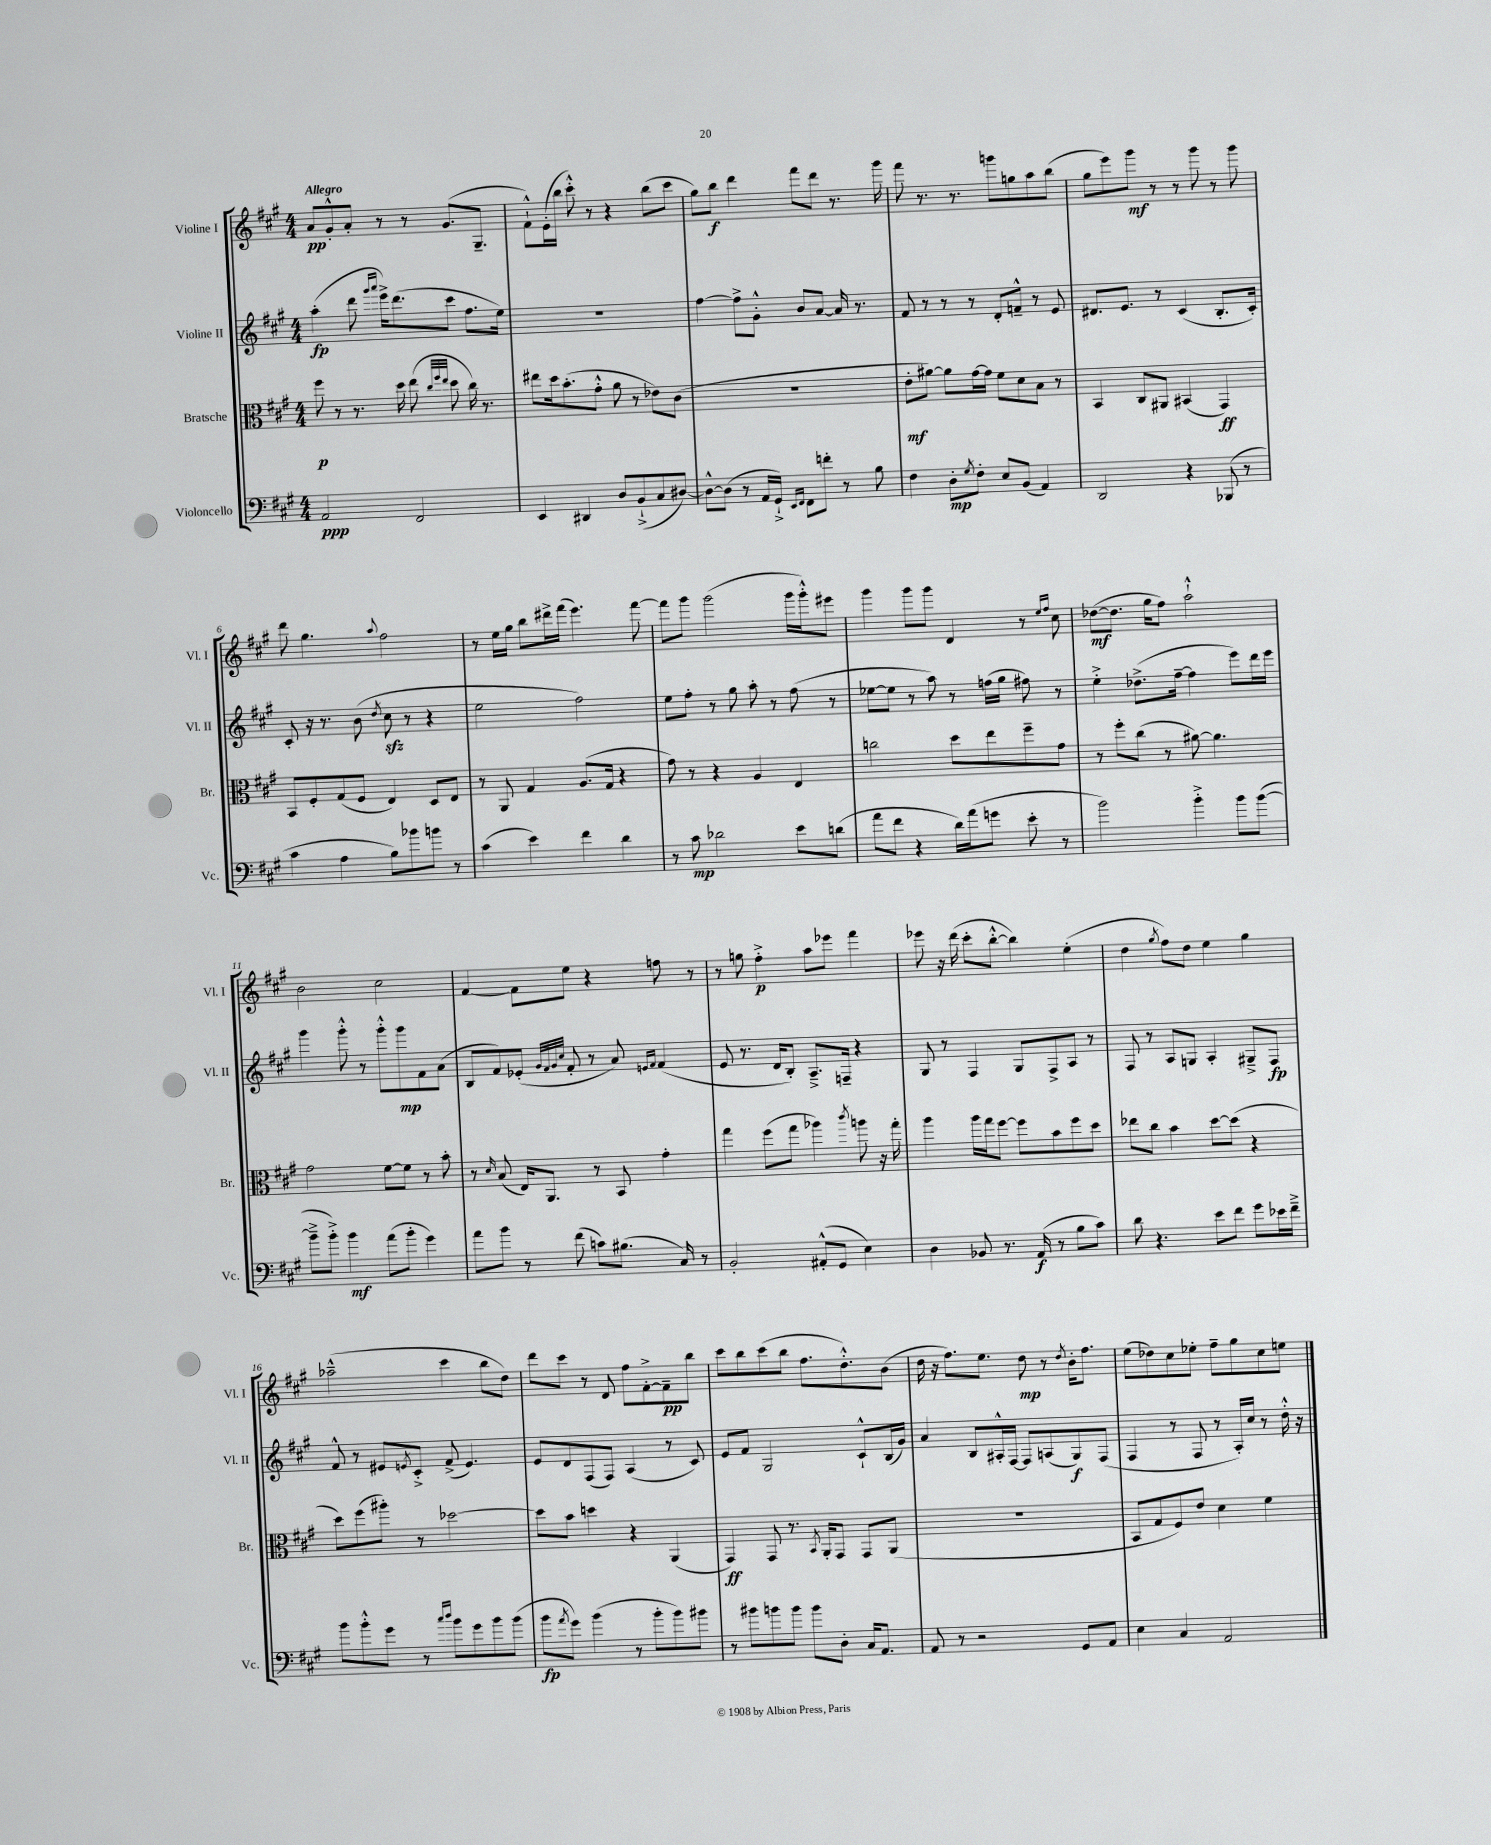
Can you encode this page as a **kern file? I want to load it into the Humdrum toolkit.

**kern	**dynam	**kern	**dynam	**kern	**dynam	**kern	**dynam
*part4	*part4	*part3	*part3	*part2	*part2	*part1	*part1
*staff4	*staff4	*staff3	*staff3	*staff2	*staff2	*staff1	*staff1
*I"Violoncello	*	*I"Bratsche	*	*I"Violine II	*	*I"Violine I	*
*I'Vc.	*	*I'Br.	*	*I'Vl. II	*	*I'Vl. I	*
*clefF4	*	*clefC3	*	*clefG2	*	*clefG2	*
*k[f#c#g#]	*	*k[f#c#g#]	*	*k[f#c#g#]	*	*k[f#c#g#]	*
*M4/4	*	*M4/4	*	*M4/4	*	*M4/4	*
=1	=1	=1	=1	=1	=1	=1	=1
!	!	!	!	!	!	!LO:TX:a:B:t=Allegro	!
2AA/	ppp	8ff#\	p	(4aa'\	fp	8a/L	pp
.	.	8r	.	.	.	8g#'^^/	.
.	.	8.r	.	8ddd\	.	8a'/J	.
.	.	.	.	16qqggg#/LL	.	.	.
.	.	.	.	16qqaaa/JJ	.	.	.
.	.	.	.	16eee^\KL)	.	8r	.
.	.	16dd\	.	(8.ddd\	.	.	.
2FF#/	.	(8ee\	.	.	.	8r	.
.	.	32qqcc#/LLL	.	.	.	.	.
.	.	32qqff#/	.	.	.	.	.
.	.	32qqee/JJJ	.	.	.	.	.
.	.	8dd\	.	8ccc#\J	.	(8.g#/L	.
.	.	16cc#\)	.	8.ff#\L	.	.	.
.	.	8.r	.	.	.	8.G#~/J	.
.	.	.	.	16ee\Jk)	.	.	.
=2	=2	=2	=2	=2	=2	=2	=2
4EE/	.	8ee#X\L	.	1r	.	8f#`^^\L)	.
.	.	16dd\k	.	.	.	(16e'\L	.
.	.	(8.b'\	.	.	.	16bb\JJ	.
4DD#X/	.	.	.	.	.	8ccc#'^^\)	.
.	.	8g#'^^\J	.	.	.	8r	.
8D/L	.	8a\	.	.	.	4r	.
(8BB`^/	.	8r	.	.	.	.	.
8C#/	.	8e-X\L)	.	.	.	(8bb\L	.
[8D#X/J)	.	(8c#\J	.	.	.	8ccc#\J	.
=3	=3	=3	=3	=3	=3	=3	=3
8D#^^\L_	.	1r	.	[4ff#\	.	8gg#\L)	.
(8D#\J]	.	.	.	.	.	8bb\J	f
8r	.	.	.	8ff#^\L]	.	4ddd\	.
16AA/LL	.	.	.	8g#'^^\J	.	.	.
16GG#`^/JJ)	.	.	.	.	.	.	.
16qqEE/LL	.	.	.	.	.	.	.
16qqFF#/JJ	.	.	.	.	.	.	.
8FF#\L	.	.	.	8b/L	.	8fff#\L	.
8fn'\J	.	.	.	[8a/J	.	8ddd\J	.
8r	.	.	.	16a/]	.	8.r	.
.	.	.	.	8.r	.	.	.
8B\	.	.	.	.	.	.	.
.	.	.	.	.	.	16ggg#\	.
=4	=4	=4	=4	=4	=4	=4	=4
4F#\	.	8e'\L	mf	8f#/	.	8fff#\	.
.	.	[8a#X\J)	.	8r	.	8.r	.
8D'\L	mp	8a#\L]	.	8r	.	.	.
.	.	.	.	.	.	8.r	.
8qG#/	.	.	.	.	.	.	.
8F#'\J	.	[16g#\L	.	8r	.	.	.
.	.	16g#\JJ]	.	.	.	.	.
8E/L	.	8f#\L	.	8d'/L	.	8gggn\L	.
(8BB/J	.	8d\	.	8fn~^^/J	.	8ggn\	.
4AA/)	.	8B\J	.	8r	.	8aa\	.
.	.	8r	.	8e/	.	(8bb\J	.
=5	=5	=5	=5	=5	=5	=5	=5
2DD/	.	4BB/	.	8.d#X/L	.	8gg#\L	.
.	.	.	.	.	.	8eee\)	.
.	.	.	.	8.e/J	.	.	.
.	.	8C#/L	.	.	.	8ggg#\J	mf
.	.	8AA#X/J	.	8r	.	8r	.
4r	.	(4BB#X/	.	(4c#/	.	8r	.
.	.	.	.	.	.	8ggg#\	.
(8BBB-X/	.	4GG#/)	ff	8.B'/L	.	8r	.
8r	.	.	.	.	.	8ggg#\	.
.	.	.	.	16c#'/Jk)	.	.	.
!!LO:LB:g=z
=6	=6	=6	=6	=6	=6	=6	=6
4c#\	.	8BB/L	.	8c#'/	.	8ddd\	.
.	.	8F#'/	.	16r	.	4.gg#\	.
.	.	.	.	8.r	.	.	.
4A\	.	(8G#/	.	.	.	.	.
.	.	8F#/J	.	(8b\	.	.	.
.	.	.	.	8qdd/	.	8qqaa/	.
8B\L)	.	4E/)	.	8cc#zz\	.	2ff#\	.
8b-X\	.	.	.	8r	.	.	.
8bn\J	.	8D/L	.	4r	.	.	.
8r	.	8E/J	.	.	.	.	.
=7	=7	=7	=7	=7	=7	=7	=7
(4c#\	.	8r	.	2ee\	.	8r	.
.	.	8AA/	.	.	.	16ee\LL	.
.	.	.	.	.	.	16gg#\JJ	.
4e\)	.	4G#/	.	.	.	8bb\L	.
.	.	.	.	.	.	16ddd#X^\L	.
.	.	.	.	.	.	(16fff#\JJ	.
4f#\	.	(8.A/L	.	2ff#\)	.	4.eee\)	.
.	.	16G#/Jk	.	.	.	.	.
4d\	.	4r	.	.	.	.	.
.	.	.	.	.	.	[8fff#\	.
=8	=8	=8	=8	=8	=8	=8	=8
8r	.	8g#\)	.	8ee\L	.	8fff#\L]	.
8c#\	mp	8r	.	8ff#'\J	.	8ggg#\J	.
2d-X\	.	4r	.	8r	.	(2ggg#\	.
.	.	.	.	8gg#\	.	.	.
.	.	4A/	.	8aa'\	.	.	.
.	.	.	.	8r	.	.	.
8e\L	.	4E/	.	(8ff#\	.	16ggg#\LL	.
.	.	.	.	.	.	16ggg#'^^\J)	.
(8dn\J	.	.	.	8r	.	8eee#X\J	.
=9	=9	=9	=9	=9	=9	=9	=9
8a\L	.	2ccn\	.	[8ee-X\L	.	4ggg#\	.
8f#\J	.	.	.	8ee-\J]	.	.	.
4r	.	.	.	8r	.	8ggg#\L	.
.	.	.	.	8aa\)	.	8ggg#\J	.
16d\LL)	.	8dd\L	.	8r	.	4d/	.
(16a\J	.	.	.	.	.	.	.
8gn\J	.	8ee\	.	(16ffn\LL	.	.	.
.	.	.	.	16gg#\JJ	.	.	.
8e'\	.	8ff#~\	.	8ff#X\)	.	8r	.
.	.	.	.	.	.	16qqee/LL	.
.	.	.	.	.	.	16qqff#/JJ	.
8r	.	8g#\J	.	8r	.	8cc#\	.
=10	=10	=10	=10	=10	=10	=10	=10
2b\)	.	8r	.	4ee'^\	.	([8dd-X\L	mf
.	.	8ff#'\L	.	.	.	8.dd-\J]	.
.	.	(8cc#\J	.	(8.dd-X^\L	.	.	.
.	.	.	.	.	.	16gg#\KL	.
.	.	8r	.	.	.	8ff#\J)	.
.	.	.	.	[16ff#~\Jk	.	.	.
4b'^\	.	[8a#X\)	.	4ff#\]	.	2aa`^^\	.
.	.	4.a#\]	.	.	.	.	.
8b\L	.	.	.	8eee\L)	.	.	.
([8b\J	.	.	.	16ddd\L	.	.	.
.	.	.	.	16eee\JJ	.	.	.
!!LO:LB:g=z
=11	=11	=11	=11	=11	=11	=11	=11
8b~^\L]	.	2g#\	.	4ggg#\	.	2b\	.
8b'^\J)	.	.	.	.	.	.	.
4b\	mf	.	.	8ggg#'^^\	.	.	.
.	.	.	.	8r	.	.	.
(8a\L	.	[8f#\L	.	8ggg#'^^\L	.	2cc#\	.
8b'\J	.	8f#\J]	.	8ggg#\	mp	.	.
4g#\)	.	8r	.	8f#\	.	.	.
.	.	8b'\	.	(8a\J	.	.	.
=12	=12	=12	=12	=12	=12	=12	=12
8a\L	.	8r	.	8B/L	.	[4f#/	.
.	.	16qqd/	.	.	.	.	.
8b\J	.	(8B/	.	8f#/)	.	.	.
8r	.	16E/KL)	.	(8e-X'/J	.	8f#\L]	.
.	.	8.AA/J	.	.	.	.	.
.	.	.	.	32qqg#/LLL	.	.	.
.	.	.	.	32qqf#/	.	.	.
.	.	.	.	32qqg#/	.	.	.
.	.	.	.	32qqcc#/JJJ	.	.	.
(8f#\	.	.	.	8f#'/	.	8ee\J	.
8cn\L)	.	8r	.	8r	.	4r	.
(8.B#X\J	.	8BB/	.	8a/)	.	.	.
.	.	.	.	16qqen/LL	.	.	.
.	.	.	.	16qqf#/JJ	.	.	.
.	.	4g#'\	.	(4f#/	.	8ffn\	.
16C#/)	.	.	.	.	.	.	.
8r	.	.	.	.	.	8r	.
=13	=13	=13	=13	=13	=13	=13	=13
2BB'/	.	4gg#\	.	8e/	.	8r	.
.	.	.	.	8.r	.	8ggn\	.
.	.	(8ff#\L	.	.	.	4ff#'^\	p
.	.	.	.	16d/KL	.	.	.
.	.	8gg#\J	.	8B'/J)	.	.	.
(8AA#X'^^/L	.	4aa-X\)	.	8.A~^/L	.	8aa\L	.
8GG#/J	.	.	.	.	.	8eee-X\J	.
.	.	.	.	16Fn~/Jk	.	.	.
.	.	8qccc#/	.	.	.	.	.
4E\)	.	8aan\	.	4r	.	4fff#\	.
.	.	16r	.	.	.	.	.
.	.	16gg#'\	.	.	.	.	.
=14	=14	=14	=14	=14	=14	=14	=14
4D\	.	4aa\	.	8G#/	.	8eee-X\	.
.	.	.	.	8r	.	16r	.
.	.	.	.	.	.	(16ddd\	.
8BB-X/	.	16aa\LL	.	4F#/	.	8ccc#'\L	.
.	.	16gg#\J	.	.	.	.	.
8.r	.	[8ff#\J	.	.	.	[8bb'^^\J	.
.	.	8ff#\L]	.	8G#/L	.	4bb\])	.
(16AA/	f	.	.	.	.	.	.
8r	.	8b\	.	8F#^/	.	.	.
8B\L	.	8ff#\	.	8A/J	.	(4ee'\	.
8c#\J)	.	8dd\J	.	8r	.	.	.
=15	=15	=15	=15	=15	=15	=15	=15
8d\	.	8ee-X\L	.	8F#/	.	4dd\	.
4.r	.	8cc#\J	.	8r	.	.	.
.	.	.	.	.	.	8qgg#/	.
.	.	4b\	.	8A/L	.	8ff#\L)	.
.	.	.	.	8Gn/J	.	8dd\J	.
8e\L	.	[8dd\L	.	4A'/	.	4ee\	.
8f#\J	.	(8dd\J]	.	.	.	.	.
8g#\L	.	4r	.	8G#X~^/L	.	4gg#\	.
16e-X\L	.	.	.	8F#/J	fp	.	.
16f#~^\JJ	.	.	.	.	.	.	.
!!LO:LB:g=z
=16	=16	=16	=16	=16	=16	=16	=16
8b\L	.	8dd\L)	.	8f#^^/	.	(2aa-X~^^\	.
8b'^^\	.	(8ff#\	.	8r	.	.	.
8g#\J	.	8aa#X'\J)	.	8e#X/L	.	.	.
.	.	.	.	8qen/	.	.	.
8r	.	8r	.	8c#'^/J	.	.	.
16qqcc#/LL	.	.	.	.	.	.	.
16qqdd/JJ	.	.	.	.	.	.	.
8b\L	.	[2dd-X\	.	(8f#^/	.	4ccc#\	.
8g#\	.	.	.	4.e/)	.	.	.
8b\	.	.	.	.	.	8bb\L	.
(8b\J	.	.	.	.	.	8dd\J)	.
=17	=17	=17	=17	=17	=17	=17	=17
8b\L	fp	8dd-\L]	.	8e/L	.	8ddd\L	.
8qa/	.	.	.	.	.	.	.
8g#\J)	.	8b\J	.	8d/	.	8ccc#\J	.
(4b\	.	4ddn\	.	(8F#/	.	8r	.
.	.	.	.	8F#/J)	.	8d/	.
8r	.	4r	.	(4A/	.	8ff#\L	.
8b'\L	.	.	.	.	.	[8f#'^\	.
8b\)	.	(4AA/	.	8r	.	8f#~\]	pp
8b#X\J	.	.	.	8c#/)	.	8bb\J	.
=18	=18	=18	=18	=18	=18	=18	=18
8r	.	4GG#/)	ff	8e/L	.	8ccc#\L	.
8b#X\L	.	.	.	8f#/J	.	8bb\	.
8bn\	.	8GG#/	.	2G#/	.	(8ccc#\	.
8b\J	.	8.r	.	.	.	8bb\J	.
8b\L	.	.	.	.	.	8.ff#\L	.
.	.	8qBB/	.	.	.	.	.
.	.	16AA'/KL	.	.	.	.	.
8D'\J	.	8GG#/J	.	.	.	.	.
.	.	.	.	.	.	8.dd'^^\)	.
16C#/KL	.	8GG#/L	.	8c#`^^/L	.	.	.
8.AA/J	.	.	.	.	.	.	.
.	.	(8AA/J	.	(16B/L	.	(8b\J	.
.	.	.	.	16g#/JJ)	.	.	.
=19	=19	=19	=19	=19	=19	=19	=19
8AA/	.	1r	.	4a/	.	16dd\	.
.	.	.	.	.	.	16r	.
8r	.	.	.	.	.	8.ff#\L)	.
2r	.	.	.	8B/L	.	.	.
.	.	.	.	.	.	8.ee\J	.
.	.	.	.	16A#X'^^/L	.	.	.
.	.	.	.	[16F#/JJ	.	.	.
.	.	.	.	8F#/L]	.	8dd\	mp
.	.	.	.	(8An/	.	8r	.
.	.	.	.	.	.	8qdd/	.
8GG#/L	.	.	.	8G#/)	f	16b'\KL	.
.	.	.	.	.	.	8.ff#\J	.
8AA/J	.	.	.	(8F#/J	.	.	.
=20	=20	=20	=20	=20	=20	=20	=20
4E\	.	8BB/L	.	4F#/	.	(8ee\L	.
.	.	8G#/	.	.	.	8dd-X\)	.
4C#/	.	8F#/)	.	8r	.	8cc#\	.
.	.	8e/J	.	8F#/	.	8ee-X'\J	.
2AA/	.	4d\	.	8r	.	8ff#~\L	.
.	.	.	.	16A'/LL)	.	8gg#\	.
.	.	.	.	16cc#/JJ	.	.	.
.	.	4f#\	.	8r	.	8cc#\	.
.	.	.	.	16dd'^^\	.	8een\J	.
.	.	.	.	16r	.	.	.
==	==	==	==	==	==	==	==
*-	*-	*-	*-	*-	*-	*-	*-
